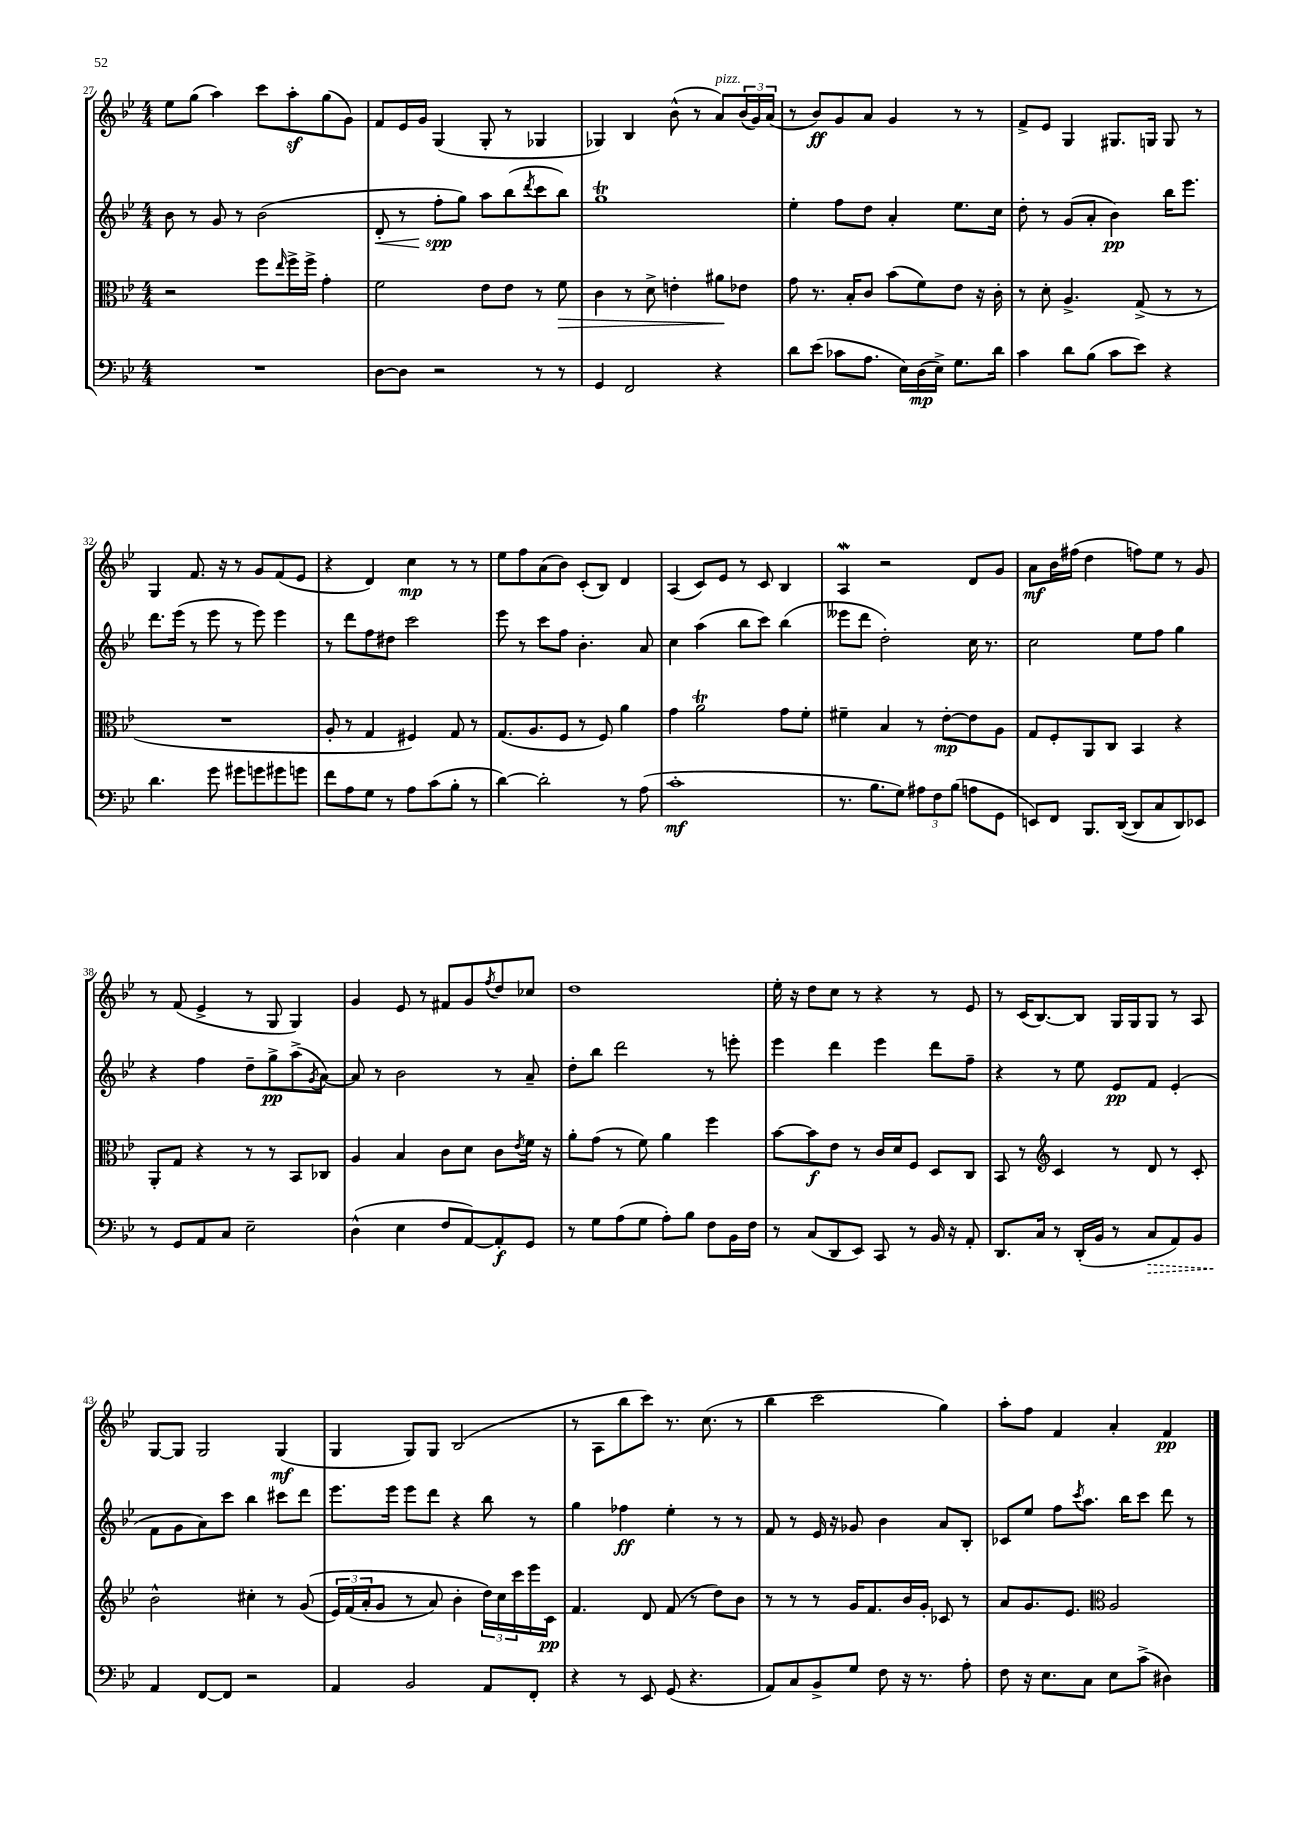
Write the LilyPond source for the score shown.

<<
\new StaffGroup <<
\new Staff = "s0" {
    \clef treble \key bes \major \numericTimeSignature \time 4/4
    ees''8 g''8( a''4) c'''8 a''8-.\sf g''8( g'8) |
    f'8 ees'16 g'16 g4( g8-. r8 ges4 |
    ges4) bes4 bes'8-^( r8 a'8^\markup { \italic "pizz." }) \tuplet 3/2 { bes'16( g'16) a'16( } |
    r8 bes'8\ff) g'8 a'8 g'4 r8 r8 |
    f'8-> ees'8 g4 gis8. g16 g8 r8 |
    g4 f'8. r16 r8 g'8 f'8( ees'8 |
    r4 d'4) c''4\mp r8 r8 |
    ees''8 f''8 a'8( bes'8) c'8-.( bes8) d'4 |
    a4( c'8) ees'8 r8 c'8 bes4 |
    a4\mordent r2 d'8 g'8 |
    a'8\mf bes'16 fis''16( d''4 f''8) ees''8 r8 g'8 |
    r8 f'8( ees'4-> r8 g8 g4) |
    g'4 ees'8 r8 fis'8 g'8 \acciaccatura { f''8 } d''8 ces''8 |
    d''1 |
    ees''16-. r16 d''8 c''8 r8 r4 r8 ees'8 |
    r8 c'16( bes8.~) bes8 g16 g16 g8 r8 a8 |
    g8~ g8 g2 g4\mf( |
    g4 g8) g8 bes2( |
    r8 a8 bes''8 c'''8) r8. c''8.( r8 |
    bes''4 c'''2 g''4) |
    a''8-. f''8 f'4 a'4-. f'4\pp \bar "|." |
}
\new Staff = "s1" {
    \clef treble \key bes \major \numericTimeSignature \time 4/4
    bes'8 r8 g'8 r8 bes'2( |
    d'8-.\< r8 f''8-.\spp\! g''8) a''8 bes''8( \acciaccatura { d'''8 } c'''8 bes''8) |
    g''1\trill |
    ees''4-. f''8 d''8 a'4-. ees''8. c''16 |
    d''8-. r8 g'8( a'8-. bes'4\pp) bes''16 ees'''8. |
    d'''8. ees'''16( r8 ees'''8 r8 ees'''8) ees'''4 |
    r8 d'''8 f''8 dis''8 c'''2 |
    ees'''8 r8 c'''8 f''8 bes'4.-. a'8 |
    c''4 a''4( bes''8 c'''8) bes''4( |
    eeses'''8 d'''8 d''2-.) c''16 r8. |
    c''2 ees''8 f''8 g''4 |
    r4 f''4 d''8-- g''8->\pp a''8->( \acciaccatura { g'8 } a'8~) |
    a'8 r8 bes'2 r8 a'8-- |
    d''8-. bes''8 d'''2 r8 e'''8-. |
    ees'''4 d'''4 ees'''4 d'''8 f''8-- |
    r4 r8 ees''8 ees'8\pp f'8 ees'4-.( |
    f'8 g'8 a'8) c'''8 bes''4 cis'''8 d'''8 |
    ees'''8. ees'''16 ees'''8 d'''8 r4 bes''8 r8 |
    g''4 fes''4\ff ees''4-. r8 r8 |
    f'8 r8 ees'16 r16 ges'8 bes'4 a'8 bes8-. |
    ces'8 ees''8 f''8 \acciaccatura { c'''8 } a''8. bes''16 c'''8 d'''8 r8 \bar "|." |
}
\new Staff = "s2" {
    \clef alto \key bes \major \numericTimeSignature \time 4/4
    r2 f''8 \grace { ees''16 } f''16-> f''16-> g'4-. |
    f'2 ees'8 ees'8 r8 f'8\> |
    c'4 r8 d'8-> e'4-. ais'8\! ees'8 |
    g'8 r8. bes16-. c'8 bes'8( f'8) ees'8 r16 c'16-. |
    r8 d'8-. a4.-> g8->( r8 r8 |
    R1 |
    a8-. r8 g4 fis4) g8 r8 |
    g8.( a8. f8 r8 f8) a'4 |
    g'4 a'2\trill g'8 f'8-. |
    fis'4-- bes4 r8 ees'8~-.\mp ees'8 a8 |
    g8 f8-. a,8 c8 bes,4 r4 |
    a,8-. g8 r4 r8 r8 bes,8 ces8 |
    a4 bes4 c'8 d'8 c'8 \acciaccatura { ees'8 } f'16 r16 |
    a'8-. g'8( r8 f'8) a'4 f''4 |
    bes'8~ bes'8\f ees'8 r8 c'16 d'16 f8 d8 c8 |
    bes,8 r8 \clef treble c'4 r8 d'8 r8 c'8-. |
    bes'2-^ cis''4-. r8 g'8(\( |
    \tuplet 3/2 { ees'16) f'16( a'16-. } g'8 r8 a'8) bes'4-. \tuplet 3/2 { d''16\) c''16 c'''16 } ees'''16 c'16\pp |
    f'4. d'8 f'8( r8 d''8) bes'8 |
    r8 r8 r8 g'16 f'8. bes'16 g'16-. ces'8 r8 |
    a'8 g'8. ees'8. \clef alto a2 \bar "|." |
}
\new Staff = "s3" {
    \clef bass \key bes \major \numericTimeSignature \time 4/4
    R1 |
    d8~ d8 r2 r8 r8 |
    g,4 f,2 r4 |
    d'8 ees'8( ces'8 a8. ees16) d16\mp( ees16->) g8. d'16 |
    c'4 d'8 bes8( c'8 ees'8) r4 |
    d'4. g'8 gis'8 g'8 gis'8 g'8 |
    f'8 a8 g8 r8 a8 c'8( bes8-. r8 |
    d'4~) d'2-. r8 a8( |
    c'1-.\mf |
    r8. bes8. g8) \tuplet 3/2 { ais8 f8 bes8( } a8 g,8 |
    e,8) f,8 bes,,8. d,16~( d,8 c8 d,8) ees,8 |
    r8 g,8 a,8 c8 ees2-- |
    d4-^( ees4 f8 a,8~) a,8-.\f g,8 |
    r8 g8 a8( g8 a8-.) bes8 f8 bes,16 f16 |
    r8 c8( d,8 ees,8) c,8 r8 bes,16 r16 a,8-. |
    d,8. c16 r8 d,16-.( bes,16 r8 \once \override Hairpin.style = #'dashed-line c8\> a,8) bes,8 |
    a,4\! f,8~ f,8 r2 |
    a,4 bes,2 a,8 f,8-. |
    r4 r8 ees,8 g,8( r4. |
    a,8) c8 bes,8-> g8 f8 r16 r8. a8-. |
    f8 r16 ees8. c8 ees8 c'8->( dis4) \bar "|." |
}
>>
>>
\layout { \context { \Score currentBarNumber = #27 } }
